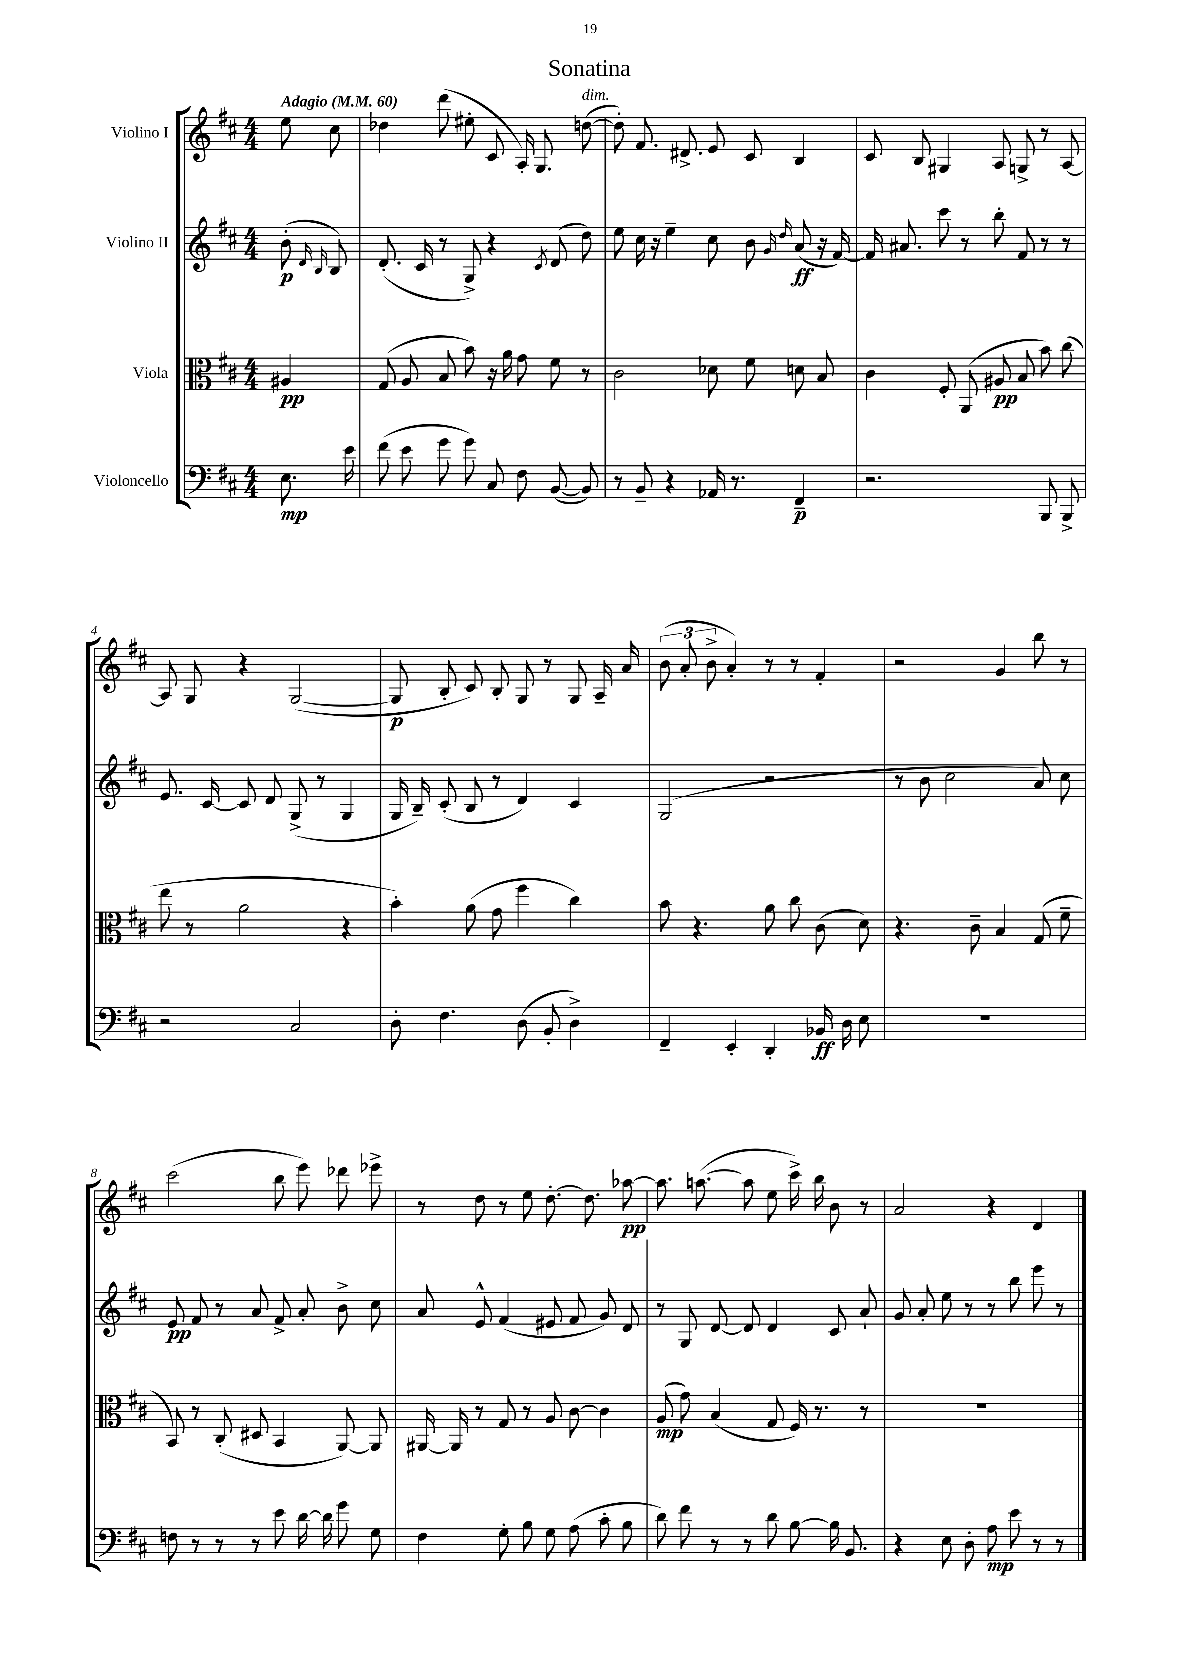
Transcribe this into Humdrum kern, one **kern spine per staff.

**kern	**kern	**kern	**kern
*staff4	*staff3	*staff2	*staff1
*clefF4	*clefC3	*clefG2	*clefG2
*k[f#c#]	*k[f#c#]	*k[f#c#]	*k[f#c#]
*M4/4	*M4/4	*M4/4	*M4/4
*MM60	*MM60	*MM60	*MM60
8.E	4A#	(8b'	8ee
.	.	16qqd	.
.	.	16qqB	.
.	.	8B)	8cc#
16e	.	.	.
=	=	=	=
(8f#	(8G	(8.d'	4dd-
8e	8A	.	.
.	.	16c#	.
8g	8B	8r	(8ddd
8g)	8b)	8G^)	8ee#'
8C#	16r	4r	8c#
.	16a	.	.
8F#	8g	.	16A')
.	.	.	8.G
.	.	8qc#	.
([8BB	8f#	(8d	.
8BB])	8r	8dd)	([8dd
=	=	=	=
8r	2c#	8ee	8dd'])
8BB~	.	16cc#	8.f#
.	.	16r	.
4r	.	4ee~	.
.	.	.	8.d#^
16AA-	8d-	8cc#	8e
8.r	.	.	.
.	8f#	8b	8c#
.	.	16qqg	.
.	.	16qqdd	.
4FF#~	8d	(8a	4B
.	8B	16r	.
.	.	[16f#)	.
=	=	=	=
2.r	4c#	16f#]	8c#
.	.	8.a#	.
.	.	.	8B
.	8F#'	8ccc#	4G#
.	(8AA	8r	.
.	8A#	8bb'	8A
.	8B	8f#	8G^
8BBB	8b)	8r	8r
8BBB^	(8cc#	8r	[8A
=	=	=	=
2r	8ee	8.e	8A]
.	8r	.	8G
.	.	[16c#	.
.	2a	8c#]	4r
.	.	8d	.
2C#	.	(8G^	([2G
.	.	8r	.
.	4r	4G	.
=	=	=	=
8D'	4b')	16G	8G]
.	.	16B~)	.
4.F#	.	(8c#'	8B'
.	(8a	8B	8c#)
.	8g	8r	8B'
(8D	4ff#	4d)	8G
8BB'	.	.	8r
4D^)	4cc#)	4c#	8G
.	.	.	16A~
.	.	.	16a
=	=	=	=
4FF#~	8b	(2G	(12b
.	.	.	12a'
.	4.r	.	.
.	.	.	12b^
4EE'	.	.	4a')
4DD'	8a	2r	8r
.	8cc#	.	8r
16BB-	(8c#	.	4f#'
16D	.	.	.
8E	8d)	.	.
=	=	=	=
1r	4.r	8r	2r
.	.	8b	.
.	.	2cc#	.
.	8c#~	.	.
.	4B	.	4g
.	(8G	8a)	8bb
.	8f#~	8cc#	8r
=	=	=	=
8F	8BB)	8e	(2ccc#
8r	8r	8f#	.
8r	(8C#'	8r	.
8r	8D#	8a	.
8e	4BB	8f#^	8bb
[16d	.	8a'	8eee)
16d]	.	.	.
8g	[8AA)	8b^	8ddd-
8G	8AA]	8cc#	8eee-^
=	=	=	=
4F#	[16AA#	8a	8r
.	16AA#]	.	.
.	8r	8e^^	8dd
8G'	8G	(4f#	8r
8B	8r	.	8ee
8G	8A	8e#	[8.dd'
(8A	[8c#	8f#	.
.	.	.	8.dd]
8c#'	4c#]	8g)	.
8B	.	8d	[8aa-
=	=	=	=
8d)	(8A	8r	8.aa-]
8f#	8g)	8G	.
.	.	.	([8.aa
8r	(4B	[8d	.
8r	.	8d]	8aa]
8d	8G	4d	8ee
[8B	16F#)	.	16ccc#^)
.	8.r	.	16bb
16B]	.	8c#	8b
8.BB	.	.	.
.	8r	8a`	8r
=	=	=	=
4r	1r	8g	2a
.	.	8a'	.
8E	.	8ee	.
8D'	.	8r	.
8A	.	8r	4r
8e	.	8bb	.
8r	.	8eee	4d
8r	.	8r	.
==	==	==	==
*-	*-	*-	*-
